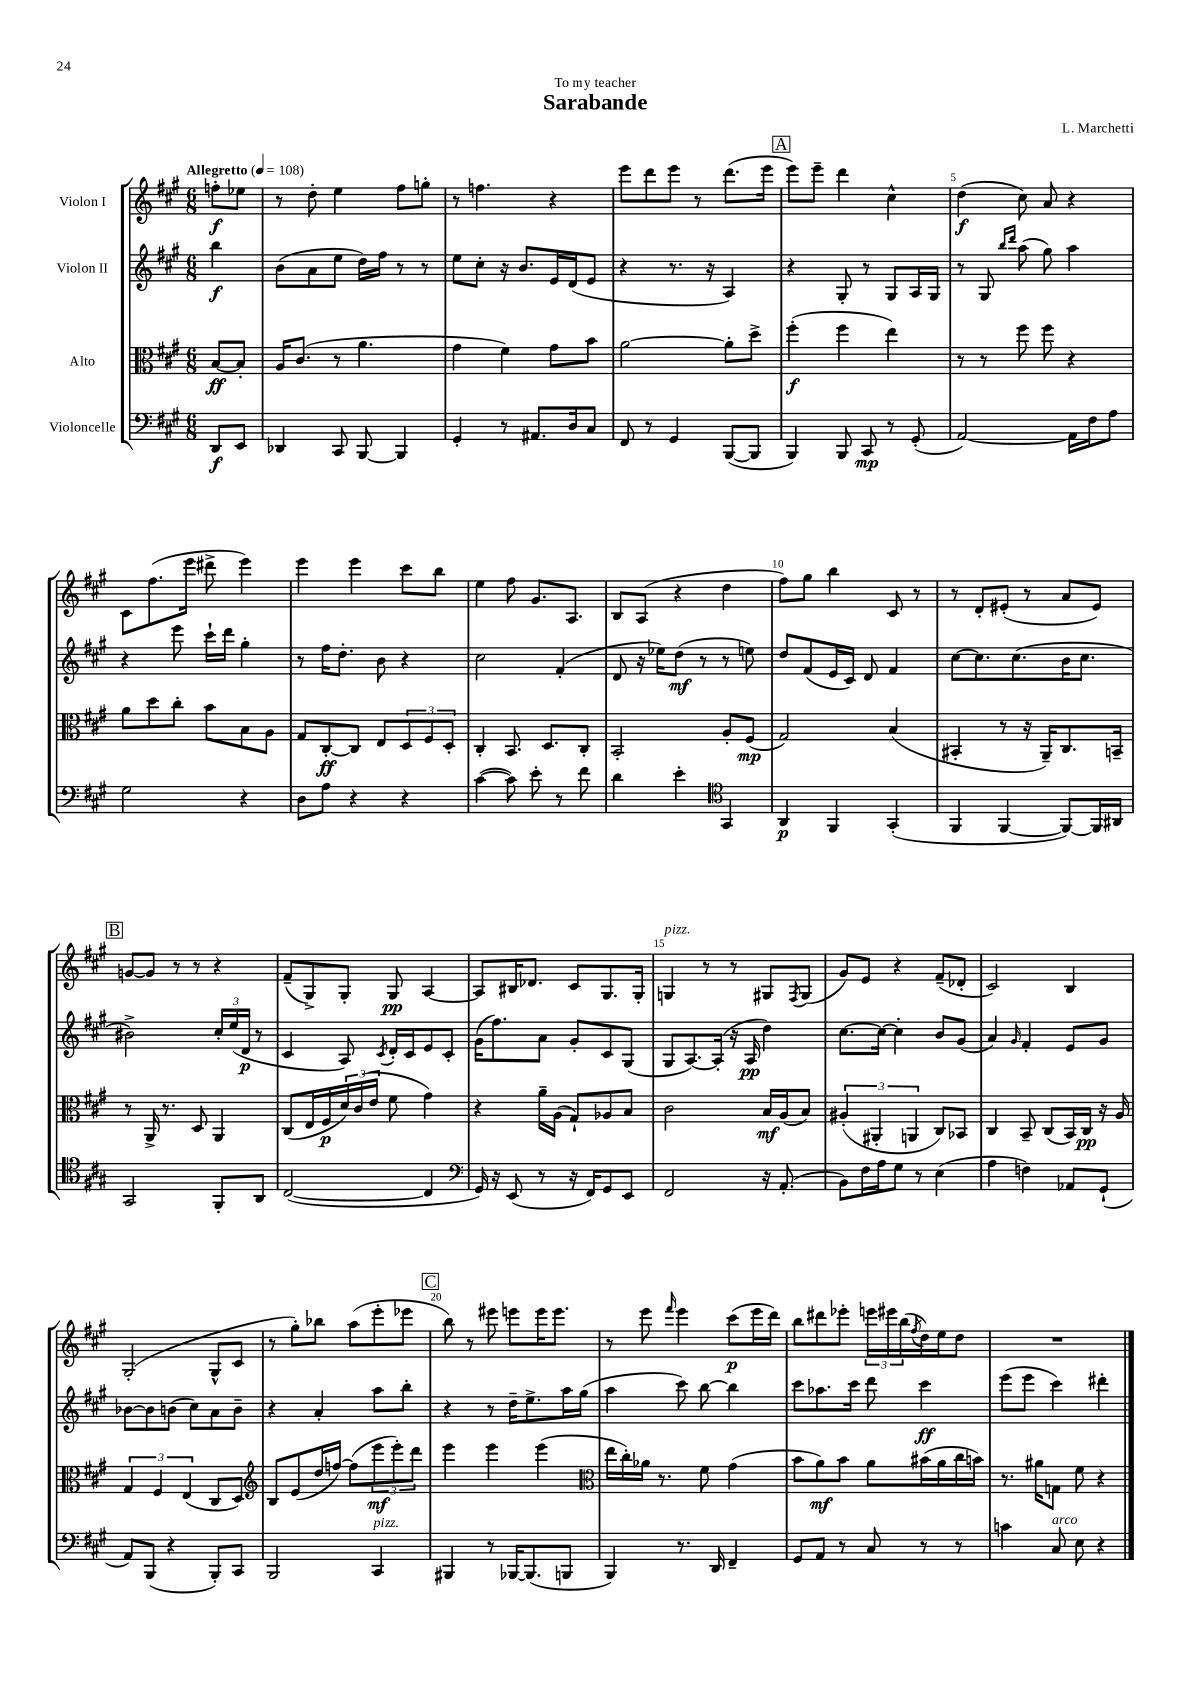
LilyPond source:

\header { title = "Sarabande" composer = "L. Marchetti" dedication = "To my teacher" }
<<
\new StaffGroup <<
\new Staff = "s0" \with { instrumentName = "Violon I" } {
    \clef treble \key a \major \numericTimeSignature \time 6/8 \partial 4 \tempo "Allegretto" 4 = 108
    f''8-.\f ees''8 |
    r8 d''8-. e''4 fis''8 g''8-. |
    r8 f''4. r4 |
    e'''8 d'''8 e'''8 r8 d'''8.( e'''16 |
    \mark \markup { \box "A" } e'''8) e'''8-- d'''4 cis''4-^ |
    d''4\f( cis''8) a'8 r4 |
    cis'8 fis''8.( e'''16 dis'''8-> e'''4) |
    e'''4 e'''4 cis'''8 b''8 |
    e''4 fis''8 gis'8. a8. |
    b8 a8( r4 d''4 |
    fis''8) gis''8 b''4 cis'8 r8 |
    r8 d'8-. eis'8-.( r8 a'8 eis'8) |
    \mark \markup { \box "B" } g'8~ g'8 r8 r8 r4 |
    fis'8--( gis8->) gis8-. gis8\pp a4~ |
    a8 bis16 des'8. cis'8 gis8. gis16-. |
    g4^\markup { \italic "pizz." } r8 r8 gis8 \acciaccatura { fis8 } gis8( |
    gis'8) e'8 r4 fis'8--( des'8-. |
    cis'2) b4 |
    gis2-.( gis8-^ cis'8 |
    r8 gis''8-.) bes''8 a''8( e'''8-. ees'''8 |
    \mark \markup { \box "C" } b''8) r8 eis'''8 e'''8 e'''16 e'''8. |
    r8 e'''8 \grace { fis'''16 } e'''4 cis'''8\p( e'''16 d'''16) |
    b''8 dis'''8 ees'''8-. \tuplet 3/2 { e'''16 eis'''16 b''16( } \acciaccatura { fis''8 } d''16) e''16 d''8 |
    R2. \bar "|." |
}
\new Staff = "s1" \with { instrumentName = "Violon II" } {
    \clef treble \key a \major \numericTimeSignature \time 6/8 \partial 4
    b''4\f |
    b'8( a'8 e''8 d''16) fis''16 r8 r8 |
    e''8 cis''8-. r16 b'8. e'16 d'16( e'8 |
    r4 r8. r16 a4) |
    \mark \markup { \box "A" } r4 gis8-. r8 gis8 a16 gis16 |
    r8 gis8 \grace { b''16 d'''16 } a''8( gis''8) a''4 |
    r4 e'''8 cis'''16-! d'''16 gis''4-. |
    r8 fis''16 d''8.-. b'8 r4 |
    cis''2 fis'4-.( |
    d'8 r16 ees''16) d''8\mf( r8 r8 e''8) |
    d''8 fis'8( e'16 cis'16) d'8 fis'4 |
    cis''8~ cis''8. cis''8.( b'16 cis''8. |
    \mark \markup { \box "B" } bis'2->) \tuplet 3/2 { cis''16-. e''16( d'16\p } r8 |
    cis'4 a8) \acciaccatura { cis'8 } d'16-. cis'16 e'8 cis'8-. |
    gis'16( fis''8.) a'8 gis'8-. cis'8 gis8( |
    gis8 a8.~) a16-.( r16 a16\pp d''4) |
    cis''8.~ cis''16~ cis''4-. b'8 gis'8( |
    a'4) \grace { gis'16 } fis'4-. e'8 gis'8 |
    bes'8~ bes'8 b'8( cis''8) a'8 b'8-- |
    r4 a'4-. a''8 b''8-. |
    \mark \markup { \box "C" } r4 r8 d''16-- e''8.-> a''16 gis''16( |
    a''4 cis'''8) b''8~ b''4 |
    cis'''8 aes''8. cis'''16 d'''8 cis'''4\ff |
    e'''8( e'''8 cis'''4) dis'''4-. \bar "|." |
}
\new Staff = "s2" \with { instrumentName = "Alto" } {
    \clef alto \key a \major \numericTimeSignature \time 6/8 \partial 4
    b8~\ff b8-. |
    a16 cis'8.( r8 a'4. |
    gis'4 fis'4) gis'8 b'8 |
    a'2~ a'8-. d''8-> |
    \mark \markup { \box "A" } fis''4-.\f( fis''4 e''4) |
    r8 r8 fis''8 fis''8 r4 |
    a'8 d''8 cis''8-. b'8 b8 a8 |
    gis8 cis8~-.\ff cis8 e8 \tuplet 3/2 { d8 fis8 d8-. } |
    cis4-. b,8. d8. cis8-. |
    b,2-. a8-. fis8\mp( |
    gis2) b4( |
    bis,4-. r8 r16 a,16--) cis8. b,16-- |
    \mark \markup { \box "B" } r8 a,16-> r8. d8 a,4 |
    cis8( e16 fis16\p \tuplet 3/2 { d'16) cis'16( e'16 } fis'8 gis'4) |
    r4 a'16-- a16( gis8-!) aes8 b8 |
    cis'2 b16\mf a16( b8) |
    \tuplet 3/2 { ais4-.( ais,4-. a,4 } cis8) bes,8 |
    cis4 b,8-- cis8( b,16) cis16\pp r16 a16 |
    \tuplet 3/2 { gis4 fis4 e4( } cis8 d8) |
    \clef treble b8 e'8( d''16 f''16~) f''8( \tuplet 3/2 { e'''8\mf e'''8-.) d'''8 } |
    \mark \markup { \box "C" } e'''4 e'''4 e'''4( |
    \clef alto e''16 cis''16-.) aes'16 r8. fis'8 gis'4( |
    b'8 a'8\mf) b'8 a'8 bis'16( a'16 cis''16 b'16) |
    r8. ais'16 g8 fis'8 r4 \bar "|." |
}
\new Staff = "s3" \with { instrumentName = "Violoncelle" } {
    \clef bass \key a \major \numericTimeSignature \time 6/8 \partial 4
    d,8\f e,8 |
    des,4 cis,8 b,,8~ b,,4 |
    gis,4-. r8 ais,8. d16 cis8 |
    fis,8 r8 gis,4 b,,8~( b,,8 |
    \mark \markup { \box "A" } b,,4) b,,8 cis,8\mp r8 gis,8-.( |
    a,2~) a,16 fis16 a8 |
    gis2 r4 |
    d8 a8 r4 r4 |
    cis'4~( cis'8) e'8-. r8 fis'8 |
    d'4 e'4-. \clef tenor gis,4 |
    a,4\p fis,4 gis,4-.( |
    fis,4 fis,4~ fis,8~) fis,16 ais,16 |
    \mark \markup { \box "B" } gis,2 fis,8-. a,8 |
    cis2~( cis4 |
    \clef bass gis,16) r16 e,8( r8 r16 fis,16) gis,8 e,8 |
    fis,2 r16 a,8.-.( |
    b,8) fis16 a16 gis8 r8 e4( |
    a4 f4) aes,8 gis,8-!( |
    a,8) b,,8( r4 b,,8-.) cis,8 |
    b,,2 cis,4^\markup { \italic "pizz." } |
    \mark \markup { \box "C" } bis,,4 r8 bes,,16~ bes,,8.( b,,8 |
    b,,4) r8. d,16 fis,4-- |
    gis,8 a,8 r8 cis8 r8 r8 |
    c'4 cis8^\markup { \italic "arco" } e8 r4 \bar "|." |
}
>>
>>
\layout { \context { \Score \override BarNumber.break-visibility = ##(#f #t #t) barNumberVisibility = #(every-nth-bar-number-visible 5) } }
